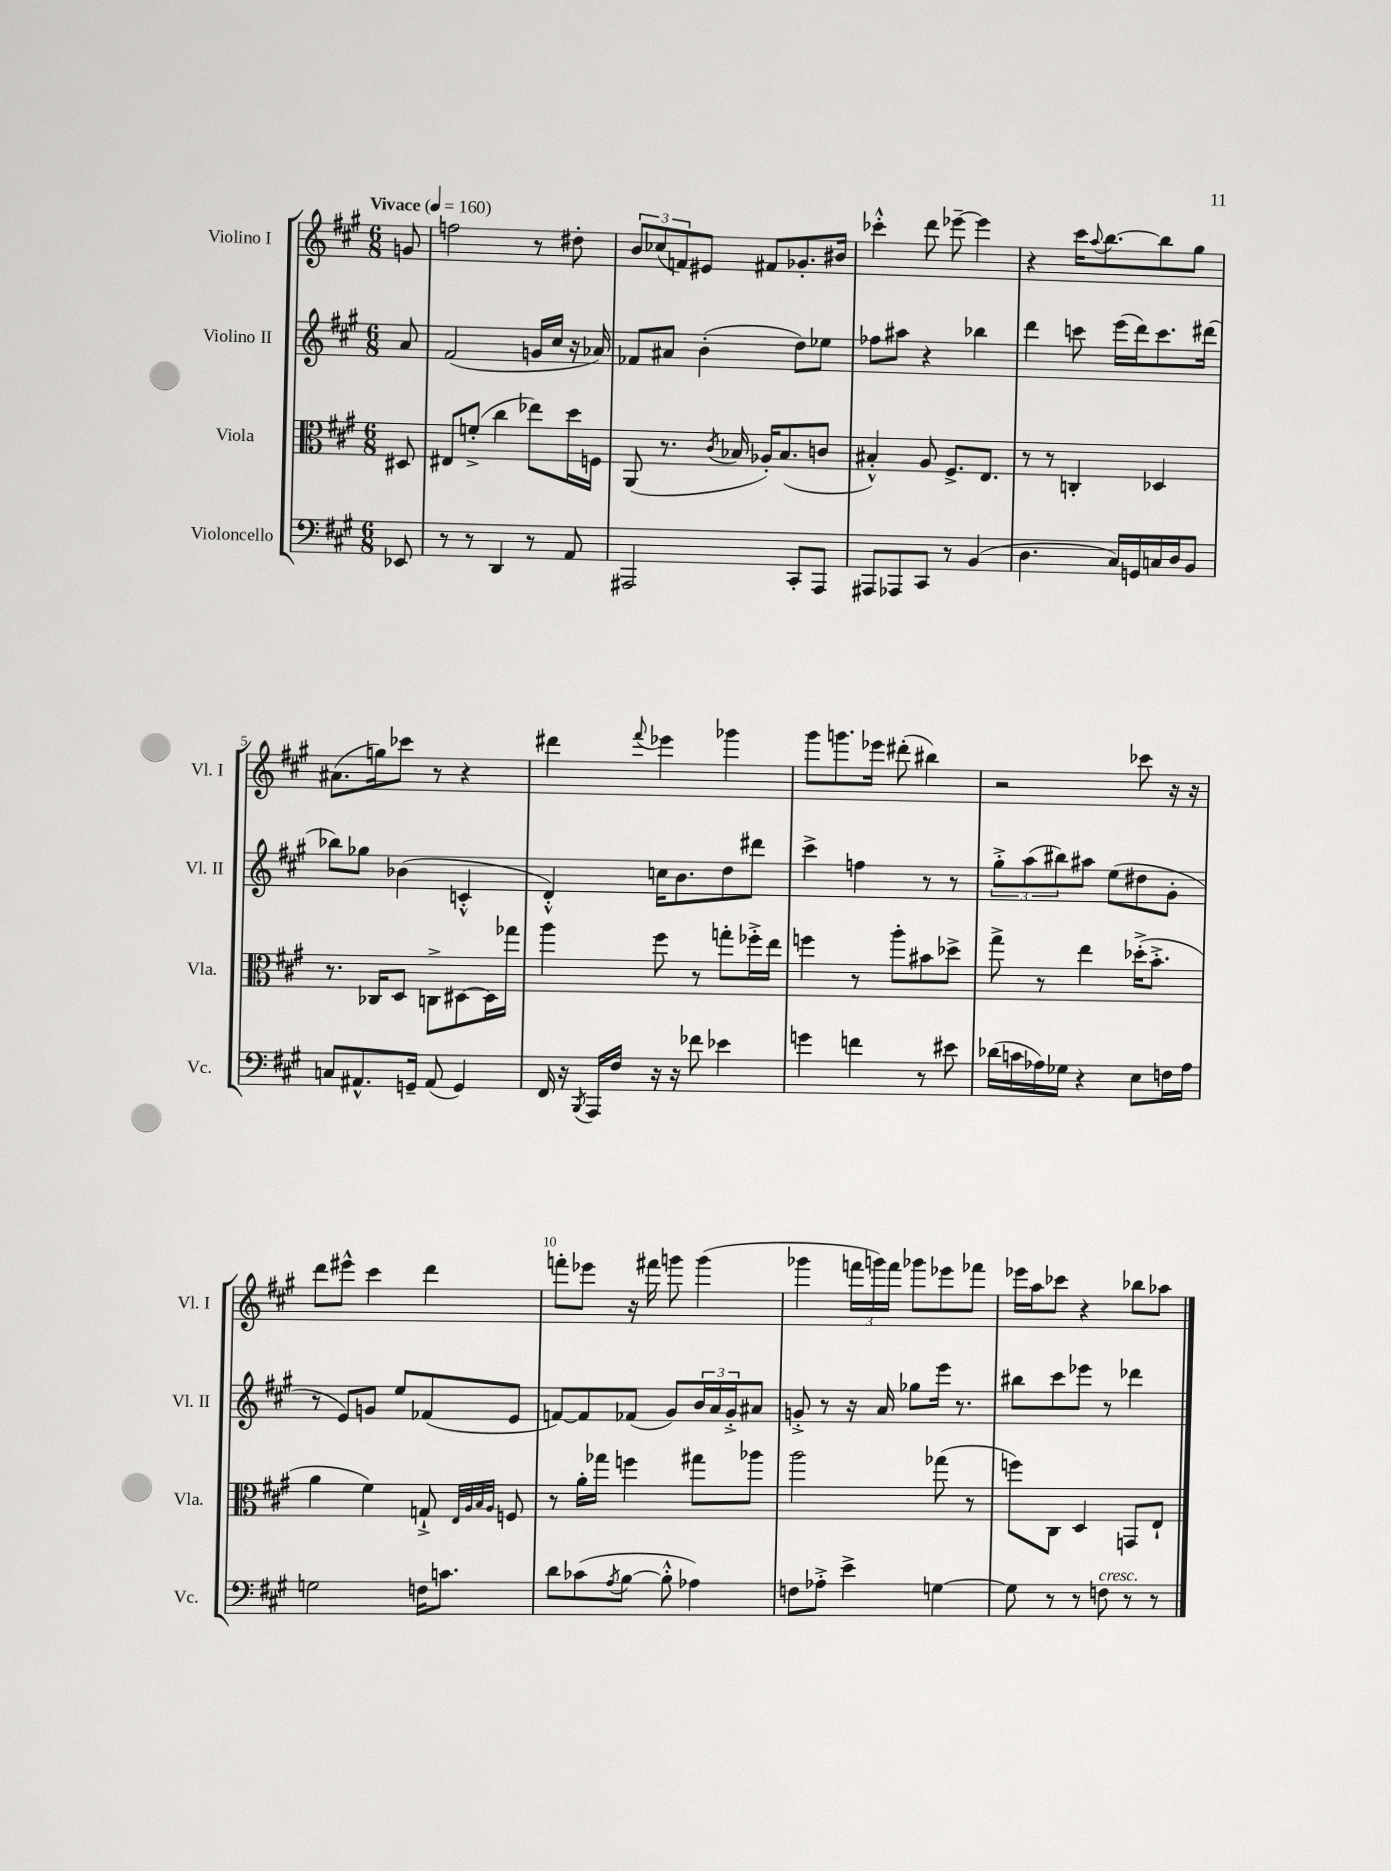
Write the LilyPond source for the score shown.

<<
\new StaffGroup <<
\new Staff = "s0" \with { instrumentName = "Violino I" shortInstrumentName = "Vl. I" } {
    \clef treble \key a \major \numericTimeSignature \time 6/8 \partial 8 \tempo "Vivace" 4 = 160
    g'8 |
    f''2 r8 dis''8-. |
    \tuplet 3/2 { b'8 ces''8( f'8) } eis'8 fis'8 ges'8.-. bis'16 |
    ces'''4-.-^ d'''8 ees'''8~-- ees'''4 |
    r4 cis'''16 \appoggiatura { a''8 } b''8.~ b''8 gis''8 |
    ais'8.( g''16) ces'''8 r8 r4 |
    dis'''4 \appoggiatura { fis'''8 } ees'''4 ges'''4 |
    gis'''8 g'''8. ees'''16 dis'''8-.( bis''4) |
    r2 ces'''8 r16 r16 |
    d'''8 eis'''8-^ cis'''4 d'''4 |
    f'''8-. ees'''8 r16 fis'''16 g'''8 g'''4( |
    ges'''4 \tuplet 3/2 { f'''16 g'''16) f'''16 } ges'''8 ees'''8 fes'''8 |
    ees'''16 a''16 ces'''8 r4 bes''8 aes''8 \bar "|." |
}
\new Staff = "s1" \with { instrumentName = "Violino II" shortInstrumentName = "Vl. II" } {
    \clef treble \key a \major \numericTimeSignature \time 6/8 \partial 8
    a'8 |
    fis'2( g'16 cis''16 r16 aes'16) |
    fes'8 ais'8 b'4-.( d''8) ees''8 |
    fes''8 ais''8 r4 bes''4 |
    d'''4 c'''8 e'''16( d'''16) c'''8. dis'''16( |
    bes''8) ges''8 bes'4( c'4-.-^ |
    d'4-.-^) c''16 b'8. d''8 dis'''8 |
    cis'''4-> f''4 r8 r8 |
    \tuplet 3/2 { gis''8-.-> a''8( bis''8) } ais''8 e''8( dis''8 gis'8-. |
    r8 e'8) g'8 e''8 fes'8( e'8 |
    f'8~) f'8 fes'8( gis'8) \tuplet 3/2 { b'16 a'16 gis'16-.-> } ais'8 |
    g'8-.-> r8 r16 a'16 ges''8 e'''16 r8. |
    bis''8 cis'''8 ees'''8 r8 des'''4 \bar "|." |
}
\new Staff = "s2" \with { instrumentName = "Viola" shortInstrumentName = "Vla." } {
    \clef alto \key a \major \numericTimeSignature \time 6/8 \partial 8
    dis8 |
    eis8 f'8-.->( cis''4 ees''8) d''16 f16 |
    a,8( r8. \acciaccatura { cis'8 } bes16 aes16-.) bes8.( c'8 |
    bis4-.-^) a8 fis8.-> e8. |
    r8 r8 c4-. des4 |
    r8. ces16 d8 c8-> dis8~ dis16 ges''16 |
    a''4 fis''8 r8 g''8-. fes''16-.-> e''16 |
    f''4 r8 a''8-. bis'8 des''8-> |
    gis''8-> r8 e''4 des''16-.->( b'8.-.-> |
    a'4 fis'4) g8-!-> \grace { e32 a32 b32 a32 } f8 |
    r8 a'16-. ges''16 f''4 gis''8 aes''8 |
    a''2 ges''8( r8 |
    f''8) cis8 d4 g,8 e8-! \bar "|." |
}
\new Staff = "s3" \with { instrumentName = "Violoncello" shortInstrumentName = "Vc." } {
    \clef bass \key a \major \numericTimeSignature \time 6/8 \partial 8
    ees,8 |
    r8 r8 d,4 r8 a,8 |
    ais,,2 cis,8-. ais,,8 |
    ais,,8 aes,,8 cis,8 r8 b,4( |
    d4. cis16) g,16 c16 d16 b,8 |
    c8 ais,8.-^ g,16-- ais,8( g,4) |
    fis,16 r16 \acciaccatura { b,,8 } a,,16 fis16 r16 r16 fes'8 ees'4 |
    g'4 f'4 r8 eis'8 |
    des'16( c'16 aes16) ges16 r4 e8 f16 aes16 |
    g2 f16 c'8. |
    d'8 ces'8( \acciaccatura { a8 } b8~ b8-.-^ aes4) |
    f8 aes8-.-> e'4-> g4~ |
    g8 r8 r8 f8^\markup { \italic "cresc." } r8 r8 \bar "|." |
}
>>
>>
\layout { \context { \Score \override BarNumber.break-visibility = ##(#f #t #t) barNumberVisibility = #(every-nth-bar-number-visible 5) } }
